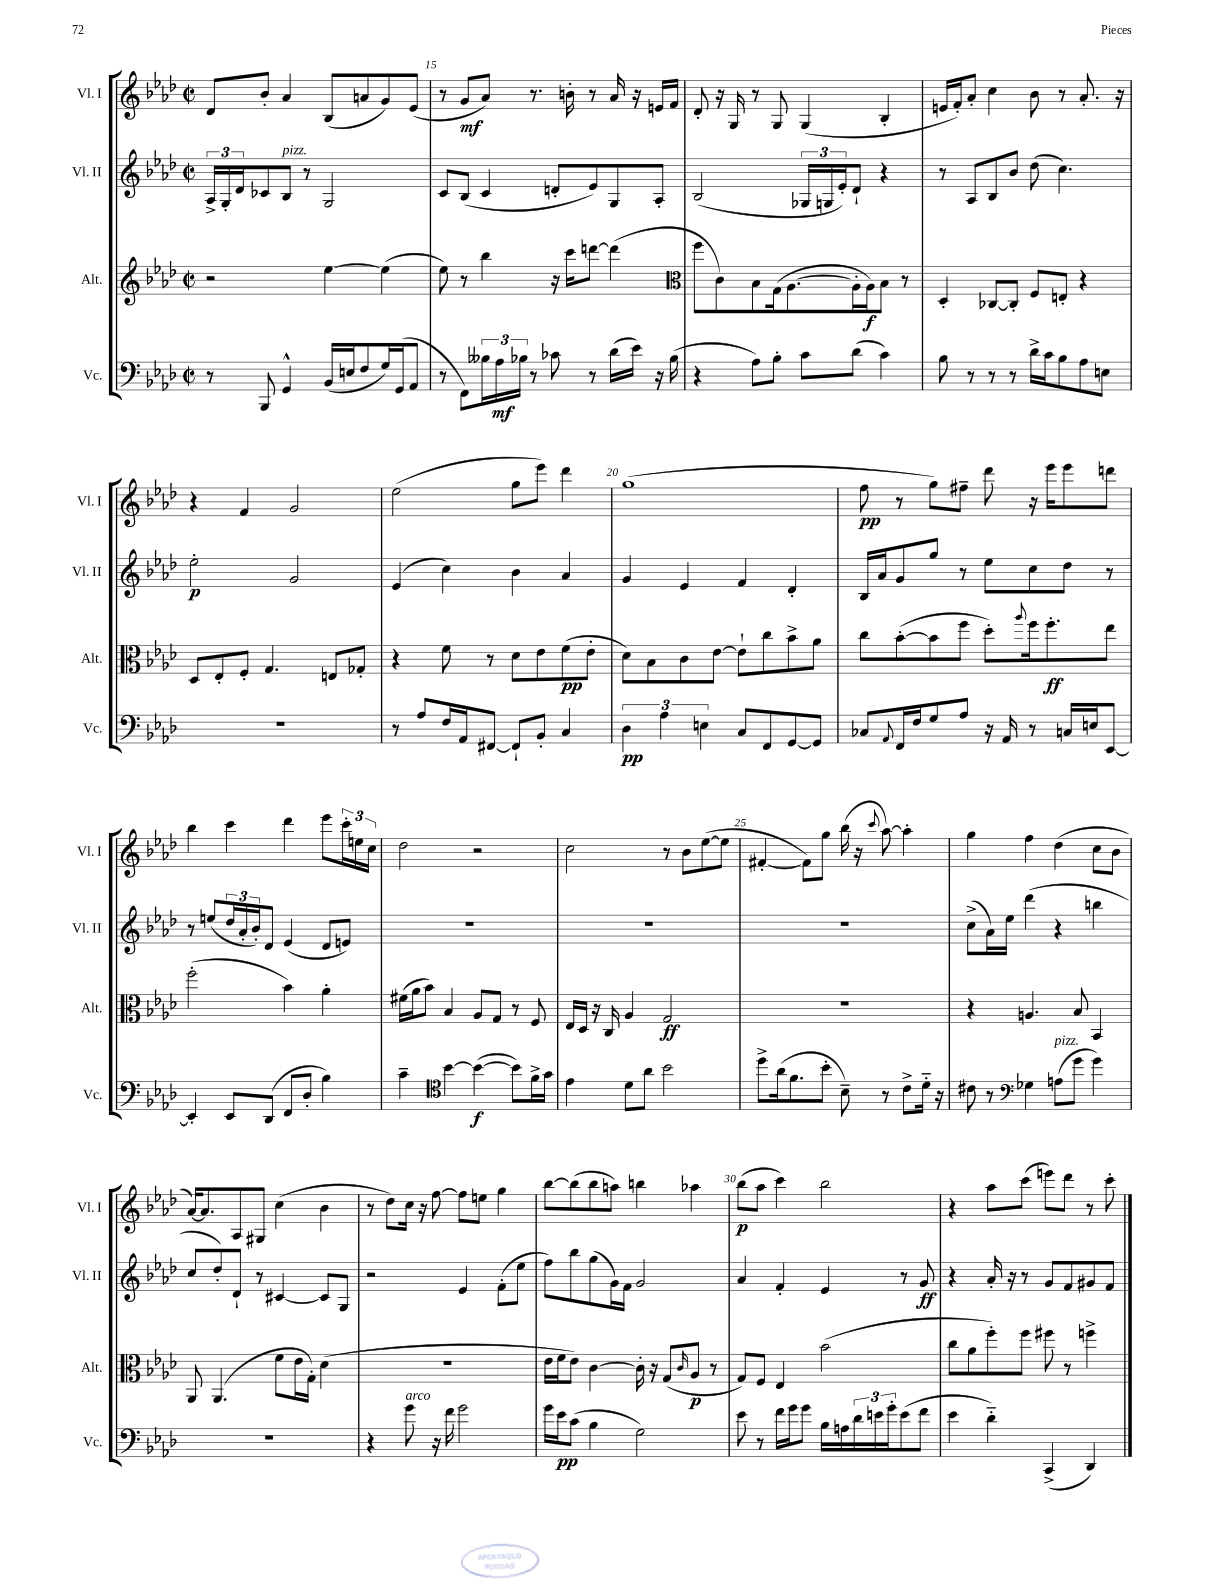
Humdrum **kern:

**kern	**kern	**kern	**kern
*staff4	*staff3	*staff2	*staff1
*clefF4	*clefG2	*clefG2	*clefG2
*k[b-e-a-d-]	*k[b-e-a-d-]	*k[b-e-a-d-]	*k[b-e-a-d-]
*M2/2	*M2/2	*M2/2	*M2/2
*met(c|)	*met(c|)	*met(c|)	*met(c|)
8r	2r	24A-^/LL	8d-/L
.	.	24G'/	.
.	.	24d-/J	.
8BBB-/	.	8c-/	8b-'/J
4GG^^/	.	8B-/J	4a-/
.	.	8r	.
(16BB-/LL	[4ee-\	2G/	(8B-/L
16E/J	.	.	.
8F/	.	.	8a/
16G/L)	(4ee-\]	.	8g/)
(16GG/J	.	.	.
8AA-/J	.	.	(8e-/J
=	=	=	=
8r	8ee-\)	8c/L	8r
8FF\L)	8r	(8B-/J	8g/L
24B--\L	4bb-\	4c/	8a-/J)
24A-\	.	.	.
24B-\JJ	.	.	.
8r	.	.	8.r
8c-\	16r	8d'/L	.
.	16ccc\LK	.	16b'\
8r	[8ddd\J	8e-/)	8r
(16d-\LL	(4ddd\]	8G/	16a-/
16e-\JJ)	.	.	16r
16r	.	8A-'/J	16e/LL
(16B-\	.	.	16f/JJ
=	=	=	=
*	*clefC3	*	*
4r	8ff\L	(2B-/	8d-'/
.	8c\)	.	16r
.	.	.	16G/
8A-\L)	8B-\	.	8r
8B-'\J	(16G\k	.	8G/
.	[8.A-\	.	.
8c\L	.	24G-/LL	(4G/
.	.	24G/	.
.	.	24e-'/J)	.
(8d-\J	16A-'\]L	8d-`/J	.
.	16A-\J)	.	.
4c\)	8B-\J	4r	4B-'/
.	8r	.	.
=	=	=	=
8B-\	4D-'/	8r	16e/LL
.	.	.	16f'/J)
8r	.	8A-/L	8a-'/J
8r	[8C-/L	8B-/	4cc\
8r	8C-'/]J	8b-/J	.
16d-^\LL	8F/L	(8dd-\	8b-\
16c\J	.	.	.
8B-\	8E'/J	4.cc\)	8r
8A-\	4r	.	8.a-'/
8E\J	.	.	.
.	.	.	16r
=	=	=	=
1r	8D-/L	2ee-'\	4r
.	8E-'/	.	.
.	8F'/J	.	4f/
.	4.G/	.	.
.	.	2g/	2g/
.	8E/L	.	.
.	8G-'/J	.	.
=	=	=	=
8r	4r	(4e-/	(2ee-\
8A-/L	.	.	.
16F/L	8f\	4cc\)	.
16AA-/J	.	.	.
[8FF#/J	8r	.	.
8FF#`/]L	8d-\L	4b-\	8gg\L
8BB-'/J	8e-\	.	8eee-\J)
4C/	(8f\	4a-/	4ddd-\
.	8e-'\J	.	.
=	=	=	=
6D-\	8d-\L)	4g/	(1gg
.	8B-\	.	.
6A-\	.	.	.
.	8c\	4e-/	.
6E\	.	.	.
.	[8e-\J	.	.
8C/L	8e-`\]L	4f/	.
8FF/	8cc\	.	.
[8GG/	8b-^\	4d-'/	.
8GG/]J	8a-\J	.	.
=	=	=	=
8C-/L	8cc\L	16B-/LL	8ff\
.	.	16a-/J	.
8qqAA-/	.	.	.
16FF/L	([8b-'\	8g/	8r
16F/J	.	.	.
8G/	8b-\]	8gg/J	8gg\L)
8A-/J	8ff\J	8r	8ff#~\J
16r	8dd-'\L)	8ee-\L	8ddd-\
16AA-/	.	.	.
.	8qqaa-/	.	.
8r	16ff\k	8cc\	16r
.	8.ff'\	.	16eee-\LK
16C/LL	.	8dd-\J	8eee-\
16E/J	.	.	.
[8EE-/J	8ee-\J	8r	8ddd\J
=	=	=	=
4EE-'/]	(2ff'\	8r	4bb-\
.	.	(8ee/L	.
8EE-/L	.	24dd-/L	4ccc\
.	.	24a-'/	.
.	.	24b-'/J)	.
(8DD-/J	.	8d-/J	.
8FF/L	4b-\)	(4e-/	4ddd-\
8D-'/J	.	.	.
4B-\)	4a-'\	8d-/L	8eee-\L
.	.	8e/J)	24ccc'\L
.	.	.	24ee\
.	.	.	24cc\JJ
=	=	=	=
4c~\	(16f#\LL	1r	2dd-\
.	16a-\J	.	.
.	8b-\J)	.	.
*clefC4	*	*	*
[4b-\	4B-/	.	.
(4b-\_	8A-/L	.	2r
.	8G/J	.	.
8b-\]L)	8r	.	.
16f^\L	8F/	.	.
16g\JJ	.	.	.
=	=	=	=
4e-\	16E-/LL	1r	2cc\
.	16D-/JJ	.	.
.	16r	.	.
.	16C/	.	.
8d-\L	4A-/	.	.
8a-\J	.	.	.
2b-\	2G/	.	8r
.	.	.	8b-\L
.	.	.	([8ee-\
.	.	.	8ee-\]J
=	=	=	=
8dd-^\L	1r	1r	[4f#'/
(16a-\k	.	.	.
8.f\	.	.	.
.	.	.	8f#\]L)
8b-'\J	.	.	8gg\J
8B-~\)	.	.	(16bb-\
.	.	.	16r
.	.	.	8qqccc/
8r	.	.	[8aa-\)
8c^\L	.	.	4aa-'\]
16d-'~\Jk	.	.	.
16r	.	.	.
=	=	=	=
8c#\	4r	(8cc^\L	4gg\
8r	.	16a-\L)	.
.	.	16ee-\JJ	.
*clefF4	*	*	*
4G-\	4.A/	(4ddd-\	4ff\
(8A\L	.	4r	(4dd-\
8g\J	8B-/	.	.
4g\)	4BB-/	4bb\	8cc\L
.	.	.	8b-\J
=	=	=	=
1r	8AA-/	8cc/L	[16a-/LK)
.	.	.	8.a-/]
.	(4.AA-/	8dd-'/)	.
.	.	8d-`/J	8A-/
.	.	8r	8G#/J
.	8f\L	[4c#/	(4cc\
.	16e-\L	.	.
.	16G'\JJ)	.	.
.	(4d-\	8c#/]L	4b-\
.	.	8G/J	.
=	=	=	=
4r	1r	2r	8r
.	.	.	8dd-\L)
8g\	.	.	16cc\Jk
.	.	.	16r
16r	.	.	[8ff\
16f\	.	.	.
2g\	.	4e-/	8ff\]L
.	.	.	8ee\J
.	.	(8f'\L	4gg\
.	.	8ee-\J	.
=	=	=	=
16g\LL	16e-\LL	8ff\L)	[8bb-\L
16e-\J	16f\J	.	.
(8c\J	8e-\J)	8bb-\	(8bb-\]
4B-\	[4c\	(8gg\	8bb-\
.	.	16g\L)	8aa\J)
.	.	16f\JJ	.
2G\)	16c'\]	2g/	4bb\
.	16r	.	.
.	(8G/L	.	.
.	16qqc/	.	.
.	8A-/J	.	4aa-\
.	8r	.	.
=	=	=	=
8e-\	8G/L)	4a-/	(8bb-\L
8r	8F/J	.	8aa-\J
16f\LL	4E-/	4f'/	4ccc\)
16g\J	.	.	.
8g\J	.	.	.
16B-\LL	(2b-\	4e-/	2bb-\
16A\	.	.	.
24d-\	.	.	.
24e\	.	.	.
24g'\J	.	.	.
(8e\	.	8r	.
8f\J	.	8g/	.
=	=	=	=
4e-\	8cc\L	4r	4r
.	8a-\	.	.
4d-'~\)	8ff'\)	16a-'/	8aa-\L
.	.	16r	.
.	8ff\J	8r	(8ccc\J
(4CC^/	8ff#\	8g/L	8eee\L)
.	8r	8f/	8ddd-\J
4DD-/)	4ff^\	8g#/	8r
.	.	8f/J	8ccc'\
==	==	==	==
*-	*-	*-	*-
